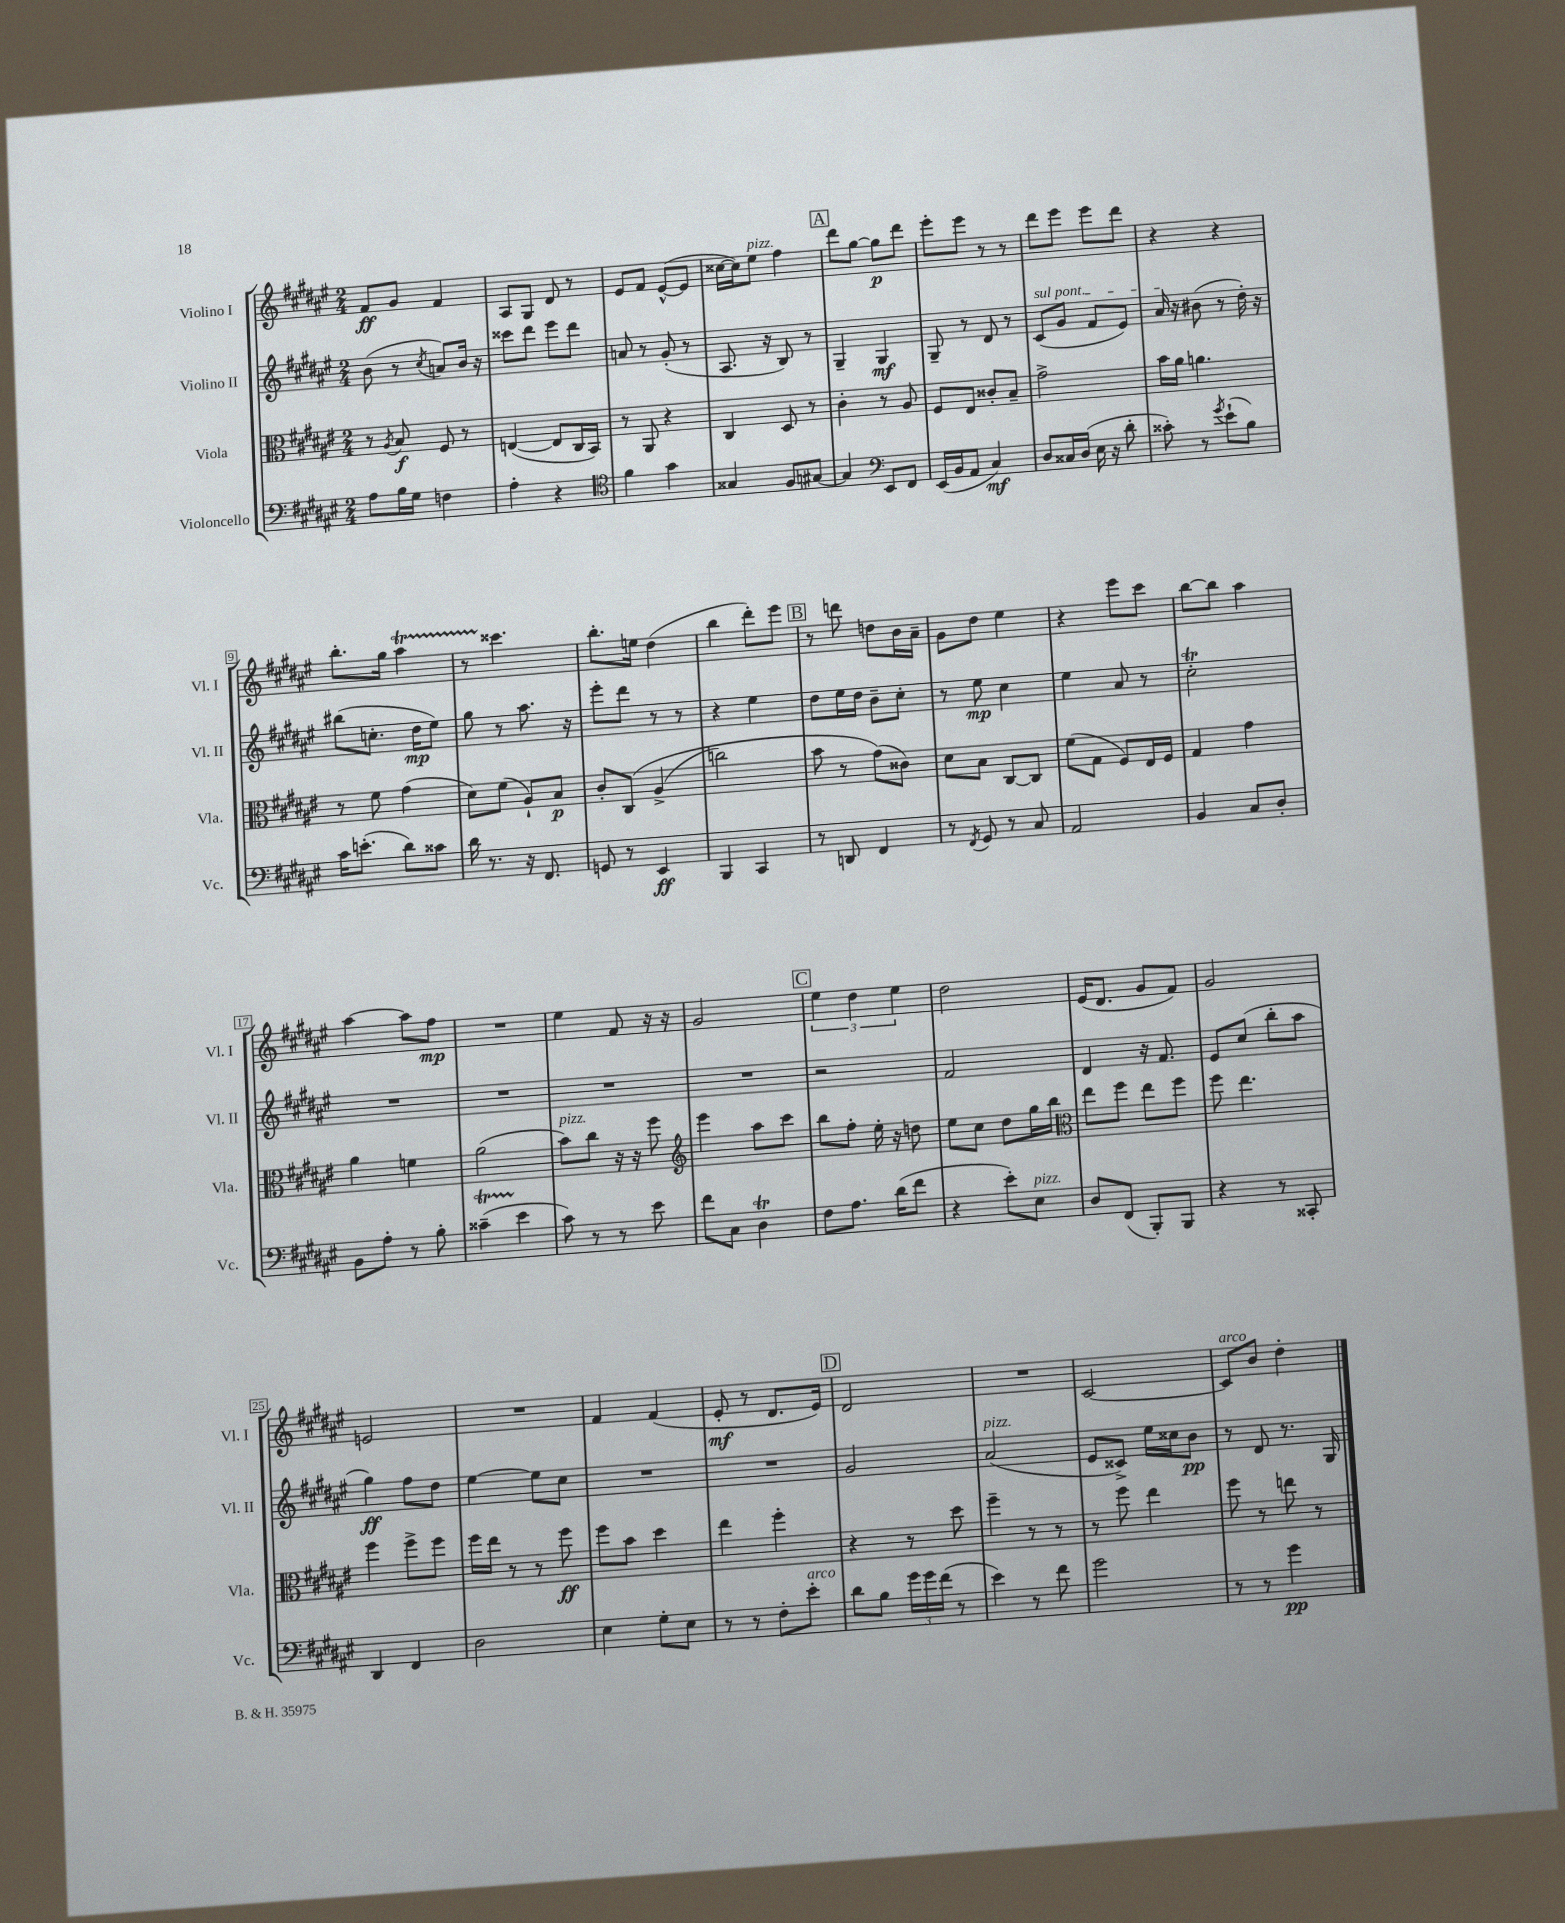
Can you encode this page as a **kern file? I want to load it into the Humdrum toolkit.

**kern	**kern	**kern	**kern
*staff4	*staff3	*staff2	*staff1
*clefF4	*clefC3	*clefG2	*clefG2
*k[f#c#g#d#a#e#]	*k[f#c#g#d#a#e#]	*k[f#c#g#d#a#e#]	*k[f#c#g#d#a#e#]
*M2/4	*M2/4	*M2/4	*M2/4
8A#	8r	(8b	8f#
.	8qA#	.	.
16B	8B	8r	8g#
16G#	.	.	.
.	.	8qcc#	.
4F	8F#	8a)	4f#
.	8r	16b	.
.	.	16r	.
=	=	=	=
4A#'	([4E	8ccc##	8A#
.	.	8ddd#	8G#
4r	8E]	8eee#	8d#
.	16C#	8ddd#	8r
.	16BB)	.	.
=	=	=	=
*clefC4	*	*	*
4f#	8r	8a	8e#
.	8AA#	8r	8f#
4g#	4r	(8g#'	([8e#^^
.	.	8r	8e#]
=	=	=	=
4G##	4C#	8.A#	[16cc##
.	.	.	16cc##])
.	.	.	8ee#
.	.	16r	.
8F#	8D#	8B)	4ff#
[8G#	8r	8r	.
=	=	=	=
4G#]	4c#'	4G#~	8ddd#
.	.	.	[8gg#
*clefF4	*	*	*
8EE#	8r	4G#	8gg#]
8FF#	8A#	.	8ddd#
=	=	=	=
(16EE#	8F#	8G#~	8eee#'
16BB	.	.	.
8AA#	8E#	8r	8eee#
4C#)	8c##'	8d#	8r
.	8B~	8r	8r
=	=	=	=
8D#	2g#^	(8c#	8ddd#
16C##	.	8g#	8eee#
(16D#	.	.	.
16E#	.	8f#	8eee#
16r	.	.	.
8d#'	.	8e#)	8ddd#
=	=	=	=
8c##')	16b	16a#	4r
.	16a#	16r	.
8r	4.a	(8b#	.
8qg#	.	.	.
(8e#`	.	8r	4r
8B)	.	16dd#')	.
.	.	16r	.
=	=	=	=
16c#	8r	(8bb#	8.bb'
(8.e'	.	.	.
.	8f#	8.cc'	.
.	.	.	16gg#
8d#)	(4g#	.	4aa#
.	.	16dd#	.
8c##	.	8ee#)	.
=	=	=	=
16d#	8d#)	8gg#	8r
8.r	.	.	.
.	(8f#	8r	4.ccc##
16r	8A#`)	8.aa#	.
8.FF#	.	.	.
.	8B	.	.
.	.	16r	.
=	=	=	=
8GG	8c#'	8eee#'	8.bb'
8r	&(8C#	8ddd#	.
.	.	.	16ee
4EE#	(4A#^	8r	(4dd#
.	.	8r	.
=	=	=	=
4BBB	2cc)	4r	4bb
4CC#	.	4ee#	8ddd#')
.	.	.	8eee#
=	=	=	=
8r	8b	8dd#	8r
8DD	8r	16ee#	8ddd
.	.	16dd#	.
4FF#	(8g#&)	8b~	8dd
.	8c##)	8cc#'	16b
.	.	.	16a#~
=	=	=	=
8r	8d#	8r	8g#
8qFF#	.	.	.
8GG#	8B	8ee#	8dd#
8r	[8C#	4cc#	4ee#
8C#	8C#]	.	.
=	=	=	=
2AA#	(8f#	4ee#	4r
.	8G#	.	.
.	8F#)	8a#	8eee#
.	16E#	8r	8ccc#
.	16F#	.	.
=	=	=	=
4BB	4G#	2cc#'	[8bb
.	.	.	8bb]
8C#	4g#	.	4aa#
8D#'	.	.	.
=	=	=	=
8BB	4a#	2r	[4aa#
8A#'	.	.	.
8r	4f	.	8aa#]
8B'	.	.	8ff#
=	=	=	=
(4c##~	(2a#	2r	2r
4e#	.	.	.
=	=	=	=
8c#)	8b)	2r	4ee#
8r	8cc#	.	.
8r	16r	.	8f#
.	16r	.	.
8e#	8ff#	.	16r
.	.	.	16r
=	=	=	=
*	*clefG2	*	*
8f#	4eee#	2r	2g#
8C#	.	.	.
4D#	8aa#	.	.
.	8ccc#	.	.
=	=	=	=
8F#	8bb	2r	6ee#
8.A#	8ff#'	.	.
.	.	.	6dd#
.	16ee#'	.	.
(16d#	16r	.	.
.	.	.	6ee#
8f#	8dd	.	.
=	=	=	=
4r	8ee#	2f#	2dd#
.	8cc#	.	.
8e#')	8dd#	.	.
8E#	16gg#	.	.
.	16bb	.	.
=	=	=	=
*	*clefC3	*	*
8D#	8ee#	4d#	(16e#
.	.	.	8.d#
(8FF#	8ff#	.	.
8BBB')	8ee#	16r	8g#
.	.	8.f#	.
8BBB	8ff#	.	8f#)
=	=	=	=
4r	8ff#	8e#	2g#
.	4.ee#	(8cc#	.
8r	.	8bb'	.
8CC##'	.	8aa#	.
=	=	=	=
4DD#	4ff#	4gg#)	2e
4FF#	8ff#^	8ff#	.
.	8ff#	8dd#	.
=	=	=	=
2D#	16ff#	[4ee#	2r
.	16ee#	.	.
.	8r	.	.
.	8r	8ee#]	.
.	8ff#	8cc#	.
=	=	=	=
4E#	8ff#	2r	4f#
.	8b	.	.
8G#'	4dd#	.	(4f#
8E#	.	.	.
=	=	=	=
8r	4ee#	2r	8e#'
8r	.	.	8r
8F#'	4ff#'	.	8.d#
8e#'	.	.	.
.	.	.	16e#)
=	=	=	=
8d#	4r	2g#	2d#
8B	.	.	.
24g#	8r	.	.
24g#	.	.	.
(24f#	.	.	.
8r	8dd#	.	.
=	=	=	=
4e#)	4ff#~	(2a#	2r
8r	8r	.	.
8f#	8r	.	.
=	=	=	=
2g#	8r	8e#	[2c#
.	8ff#	8c##^)	.
.	4ee#	16ee#	.
.	.	16cc##	.
.	.	8b	.
=	=	=	=
8r	8ff#	8r	8c#]
8r	8r	8d#	8b
4g#	8ee	8.r	4dd#'
.	8r	.	.
.	.	16G#	.
==	==	==	==
*-	*-	*-	*-
